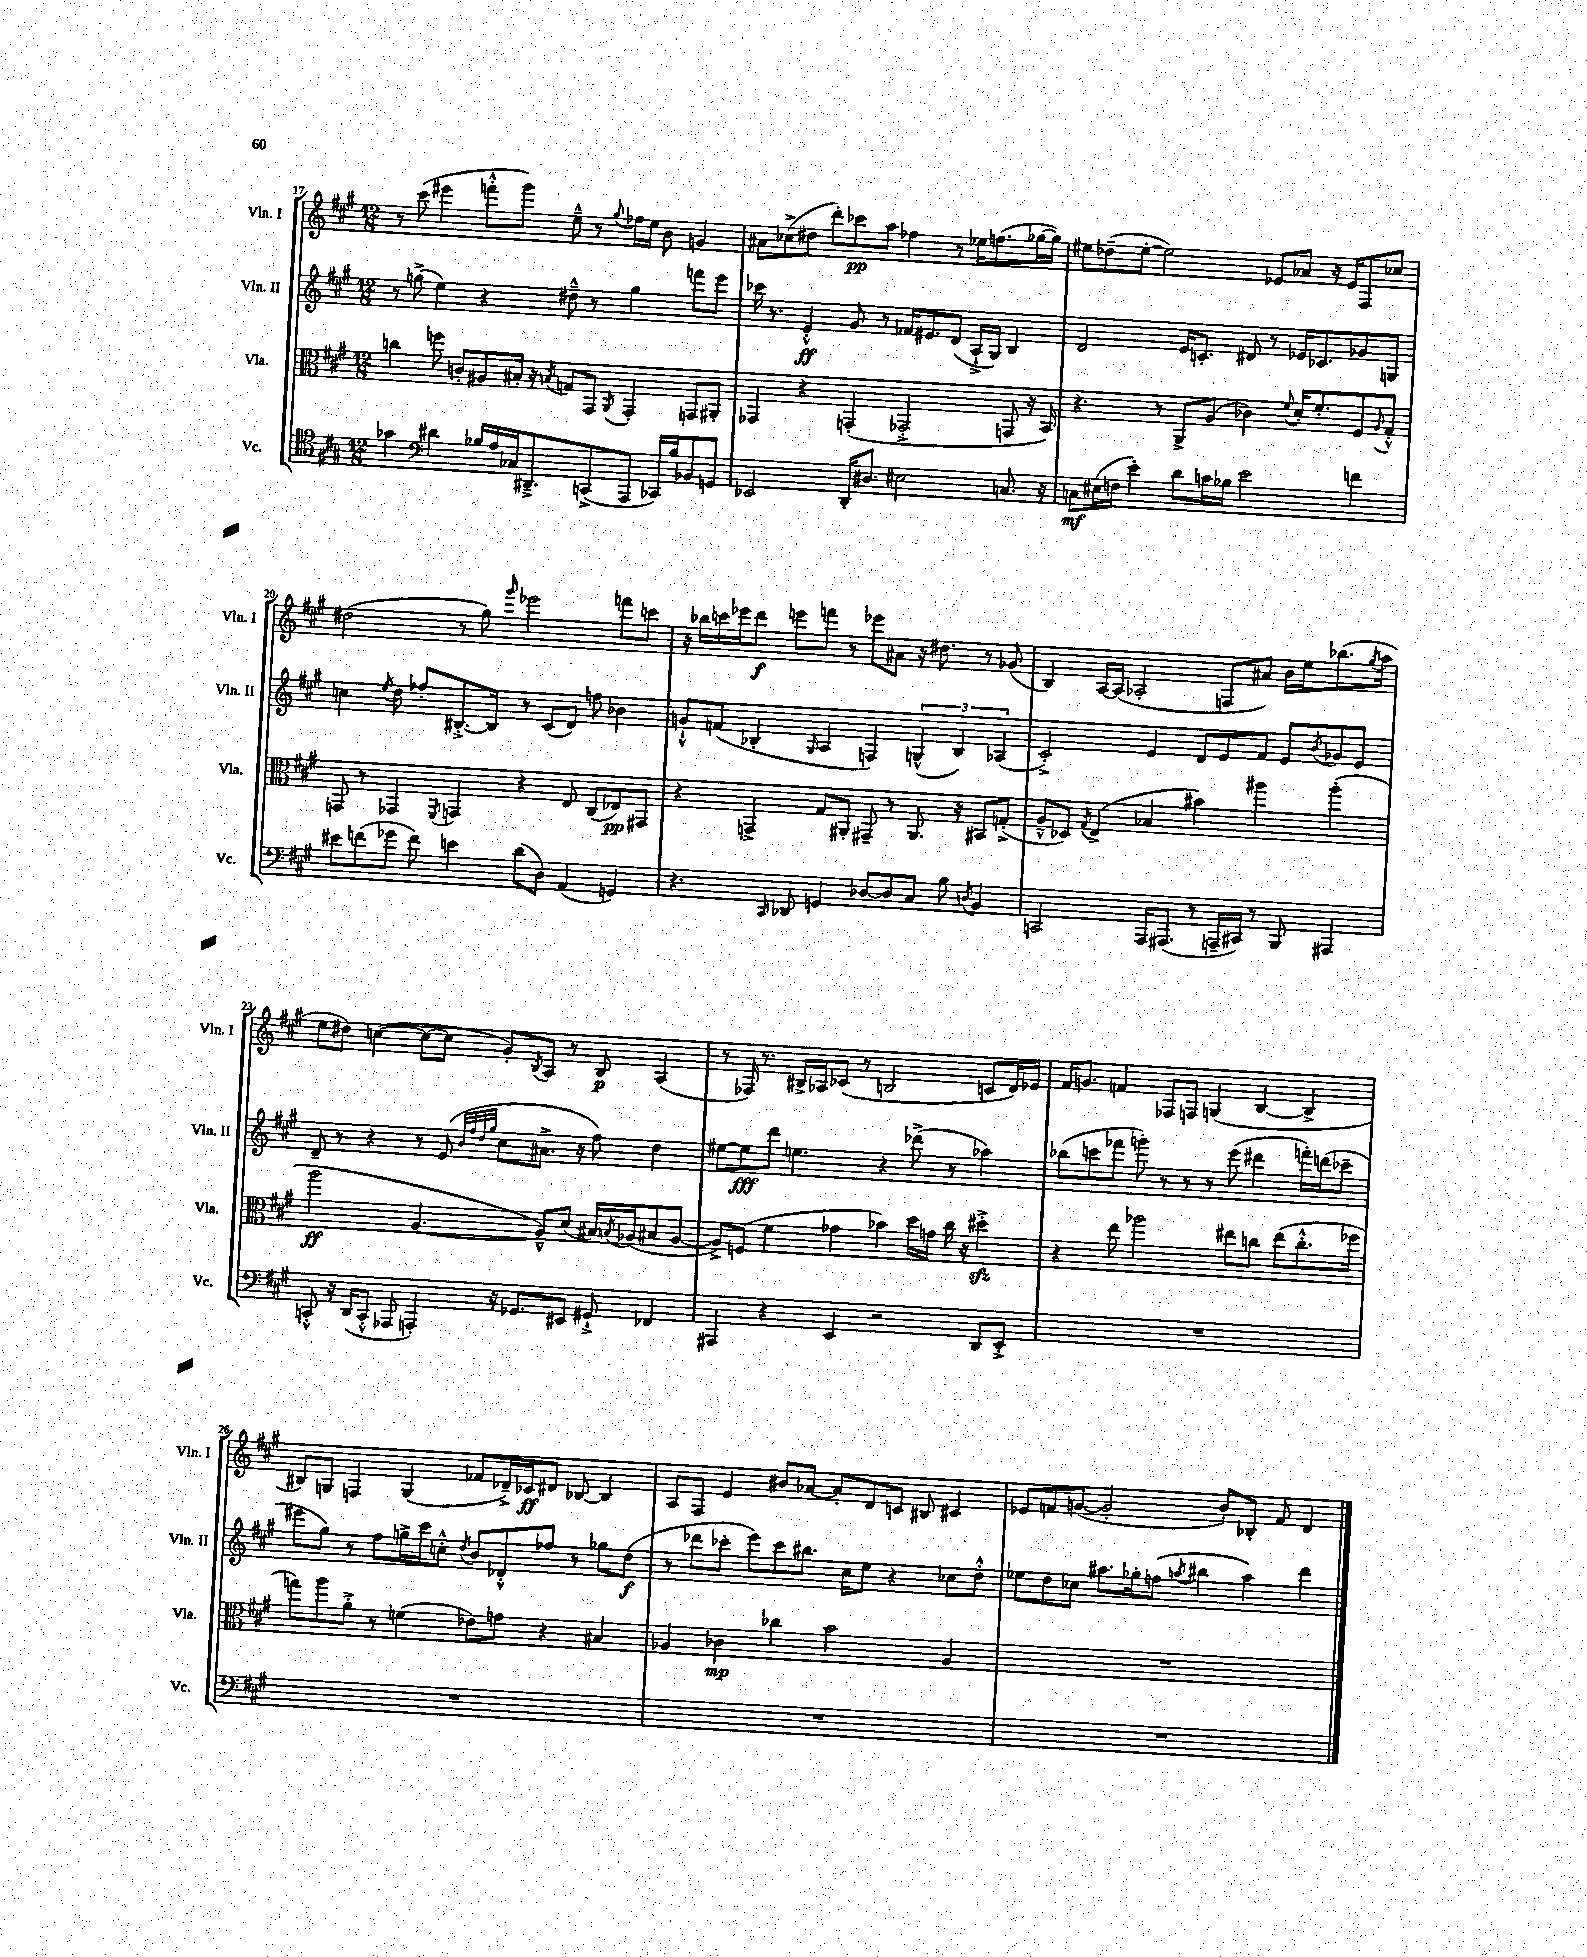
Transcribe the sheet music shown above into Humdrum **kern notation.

**kern	**dynam	**kern	**dynam	**kern	**dynam	**kern	**dynam
*part4	*part4	*part3	*part3	*part2	*part2	*part1	*part1
*staff4	*staff4	*staff3	*staff3	*staff2	*staff2	*staff1	*staff1
*I"Vc.	*	*I"Vla.	*	*I"Vln. II	*	*I"Vln. I	*
*I'Vc.	*	*I'Vla.	*	*I'Vln. II	*	*I'Vln. I	*
*clefC4	*	*clefC3	*	*clefG2	*	*clefG2	*
*k[f#c#g#]	*	*k[f#c#g#]	*	*k[f#c#g#]	*	*k[f#c#g#]	*
*M12/8	*	*M12/8	*	*M12/8	*	*M12/8	*
=17	=17	=17	=17	=17	=17	=17	=17
4g-X\	.	4ccn\	.	8r	.	8r	.
.	.	.	.	(8ggn^\	.	(8ccc#\	.
*clefF4	*	*	*	*	*	*	*
4d#X\	.	8ffn\	.	4ee\)	.	4eee#X\	.
.	.	8cn'/L	.	.	.	.	.
16B-X/LL	.	8A#X/	.	4r	.	8fffn'^^\L	.
16A/	.	.	.	.	.	.	.
16C-X/J	.	16B#X'/Jk	.	.	.	8ggg#\J)	.
8.DD#X~^/	.	16r	.	.	.	.	.
.	.	8qBn/	.	.	.	.	.
.	.	8Gn/L	.	8dd#X~^^\	.	8ee~^^\	.
(8CCn^/	.	8GG#/J	.	8r	.	8r	.
.	.	8qAA/	.	.	.	8qqgg#/	.
8AAA/J	.	4GG#'/	.	4gg\	.	16ff-X\LL	.
.	.	.	.	.	.	16ee\JJ	.
16CC-X/LL)	.	.	.	.	.	8b\	.
16B-/J	.	.	.	.	.	.	.
8BB-X/	.	8GGn/L	.	8fffn\L	.	4gn/	.
8GGn/J	.	8AA#X'/J	.	8eee\J	.	.	.
=18	=18	=18	=18	=18	=18	=18	=18
2EE-X/	.	4GG-X/	.	16ccc-X\	.	8a#X\L	.
.	.	.	.	8.r	.	.	.
.	.	.	.	.	.	(8cc-X^\	.
.	.	4r	.	4e'^^/	ff	8dd#X\J	.
.	.	.	.	.	.	8ddd'\L)	.
16DD'/KL	.	(4GGn'/	.	8g#/	.	8ccc-X\	pp
8.D#X/J	.	.	.	.	.	.	.
.	.	.	.	8r	.	8aa\J	.
2E#X\	.	2GG-X'^/	.	16f-X/KL	.	4ff-X\	.
.	.	.	.	8.e#X/	.	.	.
.	.	.	.	(8d/J	.	8r	.
.	.	.	.	16A`^/LL	.	16ee-X\KL	.
.	.	.	.	16G#/JJ)	.	(8.ffn\	.
8.Cn/	.	8GGn/	.	4B/	.	.	.
.	.	16r	.	.	.	[16gg-X\L	.
16r	.	16BB/)	.	.	.	16gg-\JJ])	.
=19	=19	=19	=19	=19	=19	=19	=19
8Cn\L	mf	4.r	.	2d/	.	8ee#X\L	.
(16E#X\L	.	.	.	.	.	(8dd-X~\	.
16Fn\JJ	.	.	.	.	.	.	.
4e'\)	.	.	.	.	.	[8ee#'\J	.
.	.	8r	.	.	.	2ee#\])	.
8d\L	.	8AA^/L	.	16e/KL	.	.	.
.	.	.	.	8.cn'/J	.	.	.
16cn\L	.	(8A/J	.	.	.	.	.
16B-X\JJ	.	.	.	.	.	.	.
2e\	.	4c-X\)	.	8d#X/	.	.	.
.	.	.	.	8r	.	8e-X/L	.
.	.	8qqf#/	.	.	.	.	.
.	.	16d'/KL	.	16e-X/KL	.	8a-X/J	.
.	.	8.f#'/	.	8.c-X/	.	.	.
.	.	.	.	.	.	16r	.
.	.	.	.	.	.	16e-/KL	.
4fn\	.	8F#/	.	8g-X/	.	8F#/	.
.	.	8qqA/	.	.	.	.	.
.	.	8G#'^^/J	.	8Gn/J	.	8cc-X/J	.
!!LO:LB:g=z
=20	=20	=20	=20	=20	=20	=20	=20
8e#X\L	.	8GGn/	.	4ccn\	.	(2dd#X\	.
(8fn\	.	8r	.	.	.	.	.
.	.	.	.	8qee/	.	.	.
8g-X\J	.	4GG-X/	.	8dd\	.	.	.
8f\)	.	.	.	8ff-X'/L	.	.	.
.	.	8qFF#/	.	.	.	.	.
4en\	.	4GGn/	.	[8.B#X'^/	.	8r	.
.	.	.	.	.	.	8gg#\)	.
.	.	.	.	16B#/Jk]	.	.	.
.	.	.	.	.	.	16qqggg#/	.
(8d\L	.	4r	.	8r	.	2eee-X\	.
8D\J)	.	.	.	(8c#/L	.	.	.
(4AA/	.	8E/	.	8d/J)	.	.	.
.	.	(8C#/L	.	8ffn\	.	.	.
4GGn/)	.	8E-X/)	pp	4b-X\	.	8fffn\L	.
.	.	8GG#X/J	.	.	.	8cccn\J	.
=21	=21	=21	=21	=21	=21	=21	=21
4.r	.	4r	.	8gn`^^/L	.	16r	.
.	.	.	.	.	.	16bb-X\LL	.
.	.	.	.	(8fn/J	.	16cccn\	.
.	.	.	.	.	.	16eee-X\J	.
.	.	4GGn^/	.	4B-X'/	.	8ddd\J	f
16qqCC#/	.	.	.	.	.	.	.
8DD-X/	.	.	.	.	.	8eeen\L	.
.	.	.	.	16qqG#/	.	.	.
4GGn/	.	8G#/L	.	4A/	.	8fffn\J	.
.	.	8AA#X'/J	.	.	.	8r	.
[8D-X/L	.	8GG#X~/	.	4Fn/)	.	8eee-X\L	.
8D-/]	.	8r	.	.	.	8a#X\J	.
8C#/J	.	8.AA#/	.	(6Gn^^/	.	16r	.
.	.	.	.	.	.	8.dd#X\	.
8B\	.	.	.	.	.	.	.
.	.	.	.	6B-/)	.	.	.
.	.	16r	.	.	.	.	.
8qDn/	.	.	.	.	.	.	.
4BB/	.	8BB#X/L	.	.	.	8r	.
.	.	.	.	(6A-X/	.	.	.
.	.	(8Gn'^/J	.	.	.	(8g-X/	.
=22	=22	=22	=22	=22	=22	=22	=22
2CCn/	.	8A~^^/L	.	2c#'^/)	.	4B/)	.
.	.	8D-X/J)	.	.	.	.	.
.	.	8qG#/	.	.	.	.	.
.	.	(4E^/	.	.	.	[16A/LL	.
.	.	.	.	.	.	(16A/JJ]	.
.	.	.	.	.	.	2A-X'/	.
16AAA/KL	.	4B-X/	.	4e/	.	.	.
(8.AAA#X/J	.	.	.	.	.	.	.
8r	.	4b#X\)	.	8d/L	.	.	.
16AAAn~/LL	.	.	.	8e/	.	8Fn/L	.
16CC#X/JJ)	.	.	.	.	.	.	.
8r	.	4aa#X\	.	8f#/J	.	8a#X/J)	.
8BBB/	.	.	.	8e/L	.	16b\LL	.
.	.	.	.	.	.	16ee\J	.
.	.	.	.	8qb/	.	.	.
4AAA#X/	.	(4aa#'\	.	8g-X/	.	(8.bb-X\	.
.	.	.	.	8e/J	.	.	.
.	.	.	.	.	.	8qgg#/	.
.	.	.	.	.	.	16aa\Jk	.
!!LO:LB:g=z
=23	=23	=23	=23	=23	=23	=23	=23
8CCn'^^/	.	2aa\	ff	8d~/	.	8ee\L	.
16r	.	.	.	8r	.	8dd#X\J)	.
(16DD/KL	.	.	.	.	.	.	.
8CC'^^/J	.	.	.	4r	.	([4ccn\	.
8AAA-X/	.	.	.	.	.	.	.
4AAAn'/)	.	[4.A/	.	8r	.	8cc\L_	.
.	.	.	.	(8e/	.	8cc\J]	.
.	.	.	.	32qqb/LLL	.	.	.
.	.	.	.	32qqff#/	.	.	.
.	.	.	.	32qqdd/	.	.	.
.	.	.	.	32qqgg#/JJJ	.	.	.
16r	.	.	.	8cc#\L	.	8g#'/L)	.
8.GG-X/L	.	.	.	.	.	.	.
.	.	.	.	.	.	8qB/	.
.	.	8A~^^/L])	.	8.a#X^\J	.	8A/J	.
8EE#X/J	.	(8d/J	.	.	.	8r	.
.	.	.	.	16r	.	.	.
8GG#X`^/	.	16B#X/LL)	.	8ff#\)	.	8B/	p
.	.	8qBn/	.	.	.	.	.
.	.	(16A-X/J	.	.	.	.	.
4FF-X/	.	8B#X/	.	4dd\	.	(4A/	.
.	.	[8A-/J	.	.	.	.	.
=24	=24	=24	=24	=24	=24	=24	=24
4AAA#X/	.	8A-^/L])	.	[8ee#X\L	.	8r	.
.	.	(8Fn/J	.	8ee#\]	fff	16F-X/)	.
.	.	.	.	.	.	8.r	.
4r	.	4f#\	.	8ddd\J	.	.	.
.	.	.	.	4.een\	.	16B#X^/LL	.
.	.	.	.	.	.	16A-X/J	.
4EE/	.	4g-X\	.	.	.	(8c-X/J	.
.	.	.	.	.	.	8r	.
2r	.	4b-X\)	.	4r	.	2Bn/	.
.	.	16dd\LL	.	(8ddd-X^\	.	.	.
.	.	16gn\JJ	.	.	.	.	.
.	.	16cc#\	.	8r	.	.	.
.	.	16r	.	.	.	.	.
8DD/L	.	4dd#Xzz'^\	.	4aa-X\)	.	8cn/L	.
8EE'^/J	.	.	.	.	.	16d/L)	.
.	.	.	.	.	.	16e-X/JJ	.
=25	=25	=25	=25	=25	=25	=25	=25
1.r	.	4r	.	(8bb-X\L	.	16f#/KL	.
.	.	.	.	.	.	8.gn/J	.
.	.	.	.	8cccn\	.	.	.
.	.	8ee\	.	8fff-X\J	.	4fn/	.
.	.	2aa-X\	.	8gggn'\)	.	.	.
.	.	.	.	8r	.	8F-X/L	.
.	.	.	.	8r	.	8Fn/J	.
.	.	.	.	8r	.	(4Gn/	.
.	.	8ee#X\L	.	(8eee\	.	.	.
.	.	8ccn\J	.	4ddd#X\	.	[4B/	.
.	.	(8ee#\L	.	.	.	.	.
.	.	8.cc'^^\	.	16fffn'\LL)	.	4B^/]	.
.	.	.	.	(16dddn\J	.	.	.
.	.	.	.	8ccc-X~\J	.	.	.
.	.	16ff-X\Jk	.	.	.	.	.
!!LO:LB:g=z
=26	=26	=26	=26	=26	=26	=26	=26
1.r	.	8ggn\L)	.	8eee#X\L	.	8B#X/L)	.
.	.	8aa\	.	8gg#\J)	.	8Gn/J	.
.	.	8a'^\J	.	8r	.	4Fn/	.
.	.	8r	.	8ff#\L	.	.	.
.	.	(4fn\	.	16ggn^\L	.	(4G/	.
.	.	.	.	16ccc#\J	.	.	.
.	.	.	.	8ccn'^^\J	.	.	.
.	.	.	.	8qdd/	.	.	.
.	.	8e-X\L)	.	8b/L	.	8f-X/L	.
.	.	8gn\J	.	8d-X'^^/	.	16d-X~^/L)	.
.	.	.	.	.	.	16c-X/J	ff
.	.	4r	.	8ff-X/J	.	8d#X/J	.
.	.	.	.	8r	.	[8B-X/	.
.	.	4B#X/	.	8gg-X\L	.	4B-/]	.
.	.	.	.	(8dd\J	f	.	.
=27	=27	=27	=27	=27	=27	=27	=27
1.r	.	4A-X/	.	8r	.	8A/L	.
.	.	.	.	8ddd-X\L	.	8F#/J	.
.	.	4c-X\	mp	8ccc-X'\J	.	4e/	.
.	.	.	.	8eee\L)	.	.	.
.	.	4cc-X\	.	8ccc-\	.	8b#X/L	.
.	.	.	.	8.bb#X\J	.	[8a-X/J	.
.	.	2b\	.	.	.	8a-'/L]	.
.	.	.	.	16cc#\KL	.	.	.
.	.	.	.	8ee\J	.	8d/	.
.	.	.	.	4r	.	8cn/J	.
.	.	.	.	.	.	8B#X/	.
.	.	4A-/	.	8cc-X\L	.	4c#X/	.
.	.	.	.	8dd'^^\J	.	.	.
=28	=28	=28	=28	=28	=28	=28	=28
1.r	.	1.r	.	8ee-X\L	.	8e-X/L	.
.	.	.	.	8dd\	.	8fn/	.
.	.	.	.	8cc-X\J	.	([8gn/J	.
.	.	.	.	8.aa#X\L	.	2g'/]	.
.	.	.	.	16gg-X'\k	.	.	.
.	.	.	.	(8ffn\J	.	.	.
.	.	.	.	8qaan/	.	.	.
.	.	.	.	4bb#X\	.	.	.
.	.	.	.	.	.	8b'/L)	.
.	.	.	.	4aa\)	.	8B-X'/J	.
.	.	.	.	.	.	8f/	.
.	.	.	.	4ddd\	.	4d/	.
==	==	==	==	==	==	==	==
*-	*-	*-	*-	*-	*-	*-	*-
